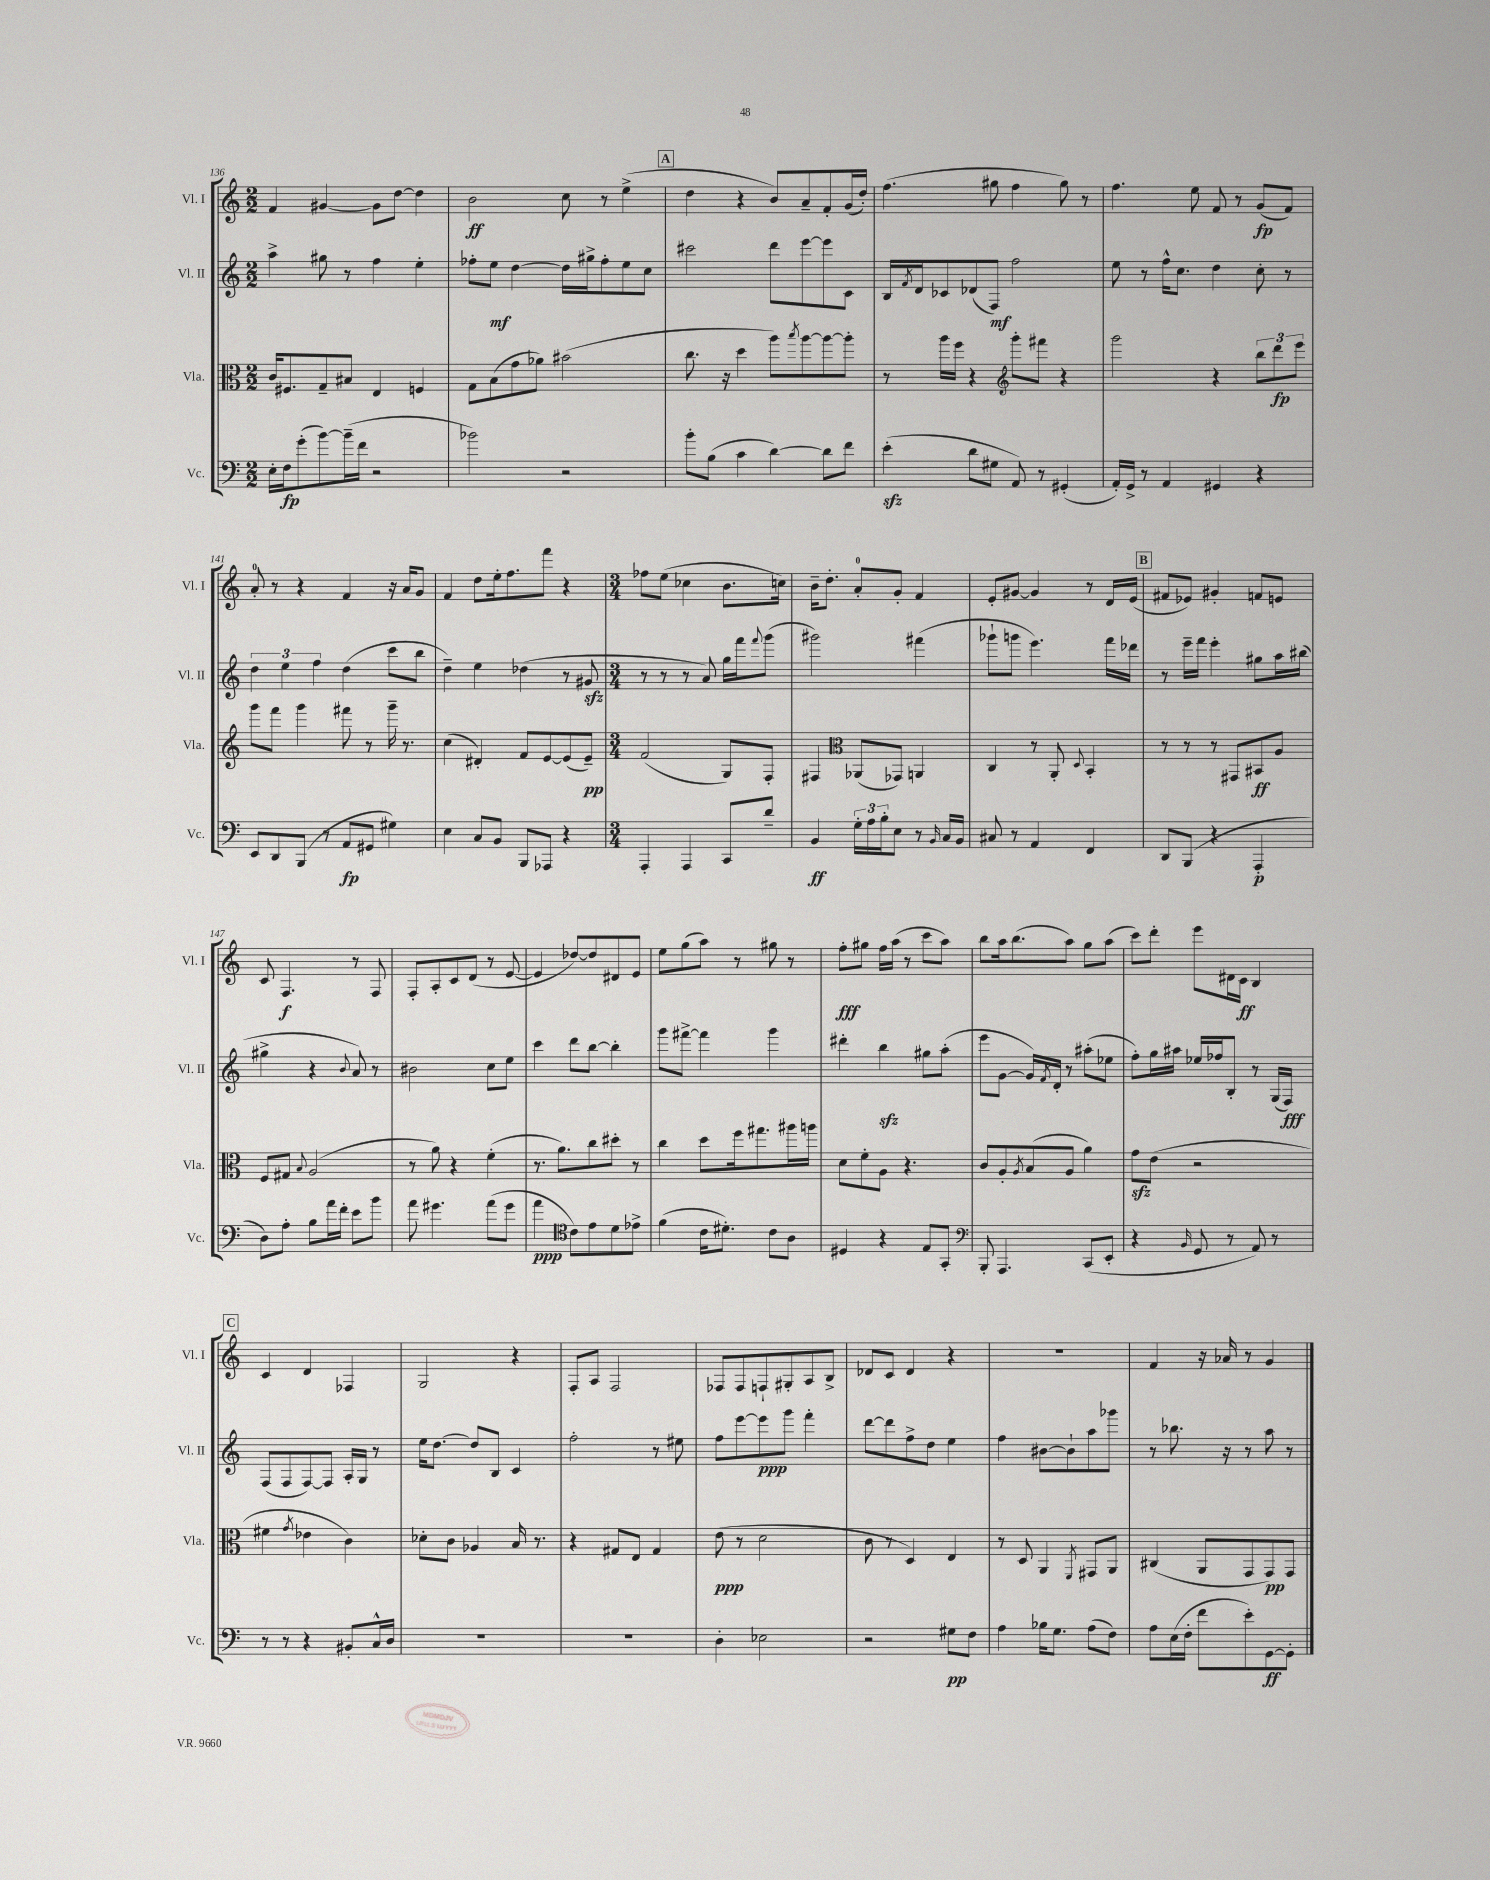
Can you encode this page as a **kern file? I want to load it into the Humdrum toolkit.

**kern	**dynam	**kern	**dynam	**kern	**dynam	**kern	**dynam
*part4	*part4	*part3	*part3	*part2	*part2	*part1	*part1
*staff4	*staff4	*staff3	*staff3	*staff2	*staff2	*staff1	*staff1
*I"Vc.	*	*I"Vla.	*	*I"Vl. II	*	*I"Vl. I	*
*I'Vc.	*	*I'Vla.	*	*I'Vl. II	*	*I'Vl. I	*
*clefF4	*	*clefC3	*	*clefG2	*	*clefG2	*
*k[]	*	*k[]	*	*k[]	*	*k[]	*
*M2/2	*	*M2/2	*	*M2/2	*	*M2/2	*
=136	=136	=136	=136	=136	=136	=136	=136
16E'\LL	.	16c/KL	.	4aa^\	.	4f/	.
16F\J	fp	8.F#X/	.	.	.	.	.
(8g'\	.	.	.	.	.	.	.
[8b\)	.	8G~/	.	8gg#X\	.	[4g#X/	.
(16b~\L]	.	8B#X/J	.	8r	.	.	.
16f\JJ	.	.	.	.	.	.	.
2r	.	4E/	.	4ff\	.	8g#\L]	.
.	.	.	.	.	.	[8dd\J	.
.	.	4Fn/	.	4ee'\	.	4dd\]	.
=137	=137	=137	=137	=137	=137	=137	=137
2b-X\)	.	8G\L	.	8ff-X'\L	.	2b\	ff
.	.	(8B\	.	8ee\J	mf	.	.
.	.	8g\	.	[4dd\	.	.	.
.	.	8a-X\J)	.	.	.	.	.
2r	.	(2b#X\	.	16dd\LL]	.	8cc\	.
.	.	.	.	16gg#X^\J	.	.	.
.	.	.	.	8ff-'\	.	8r	.
.	.	.	.	8ee\	.	(4ee^\	.
.	.	.	.	8cc\J	.	.	.
!!LO:REH:place=s1:t=A
=138	=138	=138	=138	=138	=138	=138	=138
8b'\L	.	8.cc\	.	2ccc#X\	.	4dd\	.
(8B\J	.	.	.	.	.	.	.
.	.	16r	.	.	.	.	.
4c\	.	4dd\	.	.	.	4r	.
[4d\)	.	8aa\L)	.	8ddd\L	.	8b/L)	.
.	.	8qbb/	.	.	.	.	.
.	.	[8aa\	.	[8eee\	.	8a~/	.
8d\L]	.	8aa\_	.	8eee\]	.	8f'/	.
8f\J	.	8aa'\J]	.	8c\J	.	(16g/L	.
.	.	.	.	.	.	16dd'/JJ)	.
=139	=139	=139	=139	=139	=139	=139	=139
(4ezz'\	.	8r	.	16B/LL	.	(4.ff\	.
.	.	.	.	8qf/	.	.	.
.	.	.	.	16d/J	.	.	.
.	.	16aa\LL	.	8c-X/	.	.	.
.	.	16ff\JJ	.	.	.	.	.
8d\L	.	4r	.	(8d-X/	.	.	.
8G#X\J	.	.	.	8F/J)	mf	8gg#X\	.
*	*	*clefG2	*	*	*	*	*
8AA/)	.	8ggg'\L	.	2ff\	.	4ff\	.
8r	.	8fff#X\J	.	.	.	.	.
(4GG#X'/	.	4r	.	.	.	8gg#\)	.
.	.	.	.	.	.	8r	.
=140	=140	=140	=140	=140	=140	=140	=140
16AA'/LL)	.	2ggg\	.	8ee\	.	4.ff\	.
16GG^/JJ	.	.	.	.	.	.	.
8r	.	.	.	8r	.	.	.
4AA/	.	.	.	16ff^^\KL	.	.	.
.	.	.	.	8.cc\J	.	.	.
.	.	.	.	.	.	8ee\	.
4GG#X/	.	4r	.	4dd\	.	8f/	.
.	.	.	.	.	.	8r	.
4r	.	12bb\L	.	8cc'\	.	(8g/L	fp
.	.	12ddd\	fp	.	.	.	.
.	.	.	.	8r	.	8f/J)	.
.	.	12eee\J	.	.	.	.	.
!!LO:LB:g=z
=141	=141	=141	=141	=141	=141	=141	=141
8EE/L	.	8ggg\L	.	6dd\	.	8a'/	.
8DD/	.	8fff\J	.	.	.	8r	.
.	.	.	.	6ee\	.	.	.
(8BBB/J	.	4ggg\	.	.	.	4r	.
.	.	.	.	6ff\	.	.	.
8r	.	.	.	.	.	.	.
8AA/L	fp	8fff#X\	.	(4dd\	.	4f/	.
8GG#X/J	.	8r	.	.	.	.	.
4G#X\)	.	16ggg~\	.	8ccc\L	.	16r	.
.	.	8.r	.	.	.	16a/KL	.
.	.	.	.	8bb\J	.	8g/J	.
=142	=142	=142	=142	=142	=142	=142	=142
4E\	.	(4cc\	.	4dd~\)	.	4f/	.
8C/L	.	4d#X'/)	.	4ee\	.	8dd\L	.
8BB/J	.	.	.	.	.	16ee'\k	.
.	.	.	.	.	.	8.ff\	.
8BBB/L	.	8f/L	.	(4dd-X\	.	.	.
8AAA-X/J	.	[8e/	.	.	.	8fff\J	.
4r	.	(8e/]	.	8r	.	4r	.
.	.	8e~/J)	pp	8g#Xzz/	.	.	.
=143	=143	=143	=143	=143	=143	=143	=143
*M3/4	*	*M3/4	*	*M3/4	*	*M3/4	*
4AAA'/	.	(2f/	.	8r	.	8ff-X\L	.
.	.	.	.	8r	.	(8ee\J	.
4AAA/	.	.	.	8r	.	4cc-X\	.
.	.	.	.	8a/)	.	.	.
8CC/L	.	8G/L)	.	16gg\LL	.	8.b\L	.
.	.	.	.	16fff\J	.	.	.
.	.	.	.	8qqfff/	.	.	.
8d~/J	.	8F'/J	.	(8ggg\J	.	.	.
.	.	.	.	.	.	16ccn\Jk)	.
=144	=144	=144	=144	=144	=144	=144	=144
4BB/	ff	4F#X/	.	2ggg#X\)	.	16b~\KL	.
.	.	.	.	.	.	8.dd'\J	.
*	*	*clefC3	*	*	*	*	*
24G'\LL	.	(8AA-X/L	.	.	.	8a'/L	.
24A\	.	.	.	.	.	.	.
24B'\J	.	.	.	.	.	.	.
8E\J	.	8GG-X/J)	.	.	.	8g'/J	.
8r	.	4AAn/	.	(4fff#X\	.	4f/	.
16qqBB/	.	.	.	.	.	.	.
16C/LL	.	.	.	.	.	.	.
16BB/JJ	.	.	.	.	.	.	.
=145	=145	=145	=145	=145	=145	=145	=145
8C#X/	.	4C/	.	8ggg-X`\L	.	8e'/L	.
8r	.	.	.	8gggn\J	.	[8g#X/J	.
4AA/	.	8r	.	4.eee\)	.	4g#/]	.
.	.	8AA'/	.	.	.	.	.
.	.	8qqD/	.	.	.	.	.
4FF/	.	4BB'/	.	.	.	8r	.
.	.	.	.	16fff\LL	.	16d/LL	.
.	.	.	.	16ddd-X\JJ	.	(16e/JJ	.
!!LO:REH:place=s1:t=B
=146	=146	=146	=146	=146	=146	=146	=146
8DD/L	.	8r	.	8r	.	8f#X/L	.
(8BBB/J	.	8r	.	16eee~\LL	.	8e-X/J)	.
.	.	.	.	16fff\JJ	.	.	.
4r	.	8r	.	4eee'\	.	4g#X'/	.
.	.	8GG#X/L	.	.	.	.	.
4AAA'/	p	8BB#X/	ff	8gg#X\L	.	8fn/L	.
.	.	8A/J	.	16aa\L	.	8en/J	.
.	.	.	.	(16bb#X\JJ	.	.	.
!!LO:LB:g=z
=147	=147	=147	=147	=147	=147	=147	=147
8D\L)	.	8F/L	.	4gg#X^\	.	8c/	.
8A'\J	.	8G#X/J	.	.	.	4.F/	f
.	.	8qqB/	.	.	.	.	.
8B\L	.	(2A/	.	4r	.	.	.
16a\L	.	.	.	.	.	.	.
16f'\JJ	.	.	.	.	.	.	.
.	.	.	.	8qqb/	.	.	.
8e\L	.	.	.	8a/)	.	8r	.
8b\J	.	.	.	8r	.	8F/	.
=148	=148	=148	=148	=148	=148	=148	=148
8a\	.	8r	.	2b#X\	.	8F'/L	.
4.g#X\	.	8a\)	.	.	.	8A'/	.
.	.	4r	.	.	.	8c/	.
.	.	.	.	.	.	(8d/J	.
(8a\L	.	(4f'\	.	8cc\L	.	8r	.
8g#\J	.	.	.	8ee\J	.	[8e/	.
=149	=149	=149	=149	=149	=149	=149	=149
4a\	ppp	8.r	.	4ccc\	.	4e/]	.
.	.	8.a\L)	.	.	.	.	.
*clefC4	*	*	*	*	*	*	*
8c\L)	.	.	.	8ddd\L	.	[8dd-X/L)	.
8e\	.	8cc\	.	[8bb\J	.	8dd-/]	.
8d\	.	8dd#X'\J	.	4bb'\]	.	8d#X/	.
8e-X^\J	.	8r	.	.	.	8e/J	.
=150	=150	=150	=150	=150	=150	=150	=150
(4f\	.	4cc\	.	8ggg\L	.	8ee\L	.
.	.	.	.	[8fff#X^\J	.	(8gg\	.
16c\KL	.	8dd\L	.	4fff#\]	.	8aa\J)	.
8.d#X'\J)	.	.	.	.	.	.	.
.	.	16ff\k	.	.	.	8r	.
.	.	8.gg#X\	.	.	.	.	.
8c\L	.	.	.	4ggg\	.	8gg#X\	.
8A\J	.	16aa#X\L	.	.	.	8r	.
.	.	16aan\JJ	.	.	.	.	.
=151	=151	=151	=151	=151	=151	=151	=151
4D#X/	.	8d\L	.	4ddd#X'\	.	8ff'\L	fff
.	.	8f'\	.	.	.	8gg#X\J	.
4r	.	8A\J	.	4bbzz\	.	16ff\LL	.
.	.	.	.	.	.	(16aa\JJ	.
.	.	4.r	.	.	.	8r	.
8E/L	.	.	.	8gg#X\L	.	8ccc\L	.
8GG'/J	.	.	.	(8aa'\J	.	8aa\J)	.
=152	=152	=152	=152	=152	=152	=152	=152
*clefF4	*	*	*	*	*	*	*
8BBB'/	.	8c/L	.	8eee\L	.	8bb\L	.
4.AAA/	.	8A'/	.	[8g\J	.	16aa\k	.
.	.	.	.	.	.	(8.bb\	.
.	.	8qA/	.	.	.	.	.
.	.	(8B/	.	16g/LL])	.	.	.
.	.	.	.	8qf/	.	.	.
.	.	.	.	16d'/JJ	.	.	.
.	.	8A/J	.	8r	.	8aa\J)	.
(8CC/L	.	4a\)	.	(8aa#X'\L	.	8gg\L	.
8EE'/J	.	.	.	8ee-X\J	.	(8aa\J	.
=153	=153	=153	=153	=153	=153	=153	=153
4r	.	8gzz\L	.	8ff'\L)	.	8ccc\L)	.
.	.	(8e\J	.	16gg\L	.	8ddd'\J	.
.	.	.	.	16aa#X\JJ	.	.	.
16qqBB/	.	.	.	.	.	.	.
8GG/	.	2r	.	16ee-X/LL	.	8eee\L	.
.	.	.	.	16ff-X/J	.	.	.
8r	.	.	.	8B'/J	.	16d#X\L	.
.	.	.	.	.	.	16c\JJ	ff
8AA/)	.	.	.	8r	.	4B/	.
8r	.	.	.	(16G/LL	.	.	.
.	.	.	.	16F/JJ)	fff	.	.
!!LO:LB:g=z
!!LO:REH:place=s1:t=C
=154	=154	=154	=154	=154	=154	=154	=154
8r	.	4f#X\	.	(8F/L	.	4c/	.
8r	.	.	.	8F/	.	.	.
.	.	8qg/	.	.	.	.	.
4r	.	4e-X\	.	[8F/)	.	4d/	.
.	.	.	.	8F/J]	.	.	.
8BB#X'/L	.	4c\)	.	16A'/LL	.	4F-X/	.
.	.	.	.	16G/JJ	.	.	.
16C^^/L	.	.	.	8r	.	.	.
16D/JJ	.	.	.	.	.	.	.
=155	=155	=155	=155	=155	=155	=155	=155
2.r	.	8d-X'\L	.	16ee\KL	.	2G/	.
.	.	.	.	[8.dd\J	.	.	.
.	.	8c\J	.	.	.	.	.
.	.	4A-X/	.	8dd/L]	.	.	.
.	.	.	.	8B/J	.	.	.
.	.	16B/	.	4c/	.	4r	.
.	.	8.r	.	.	.	.	.
=156	=156	=156	=156	=156	=156	=156	=156
2.r	.	4r	.	2ff'\	.	8F'/L	.
.	.	.	.	.	.	8A/J	.
.	.	8G#X/L	.	.	.	2F/	.
.	.	8E/J	.	.	.	.	.
.	.	4G#/	.	8r	.	.	.
.	.	.	.	8ee#X\	.	.	.
=157	=157	=157	=157	=157	=157	=157	=157
4D'\	.	(8e\	ppp	8ff\L	.	8F-X/L	.
.	.	8r	.	[8eee\	.	8F-/	.
2E-X\	.	2d\	.	8eee\]	ppp	8Fn`/	.
.	.	.	.	8ggg\J	.	8G#X'/	.
.	.	.	.	4fff'\	.	8A/	.
.	.	.	.	.	.	8B^/J	.
=158	=158	=158	=158	=158	=158	=158	=158
2r	.	8c\	.	[8ddd\L	.	8d-X/L	.
.	.	8r	.	8ddd\]	.	8c/J	.
.	.	4D/)	.	8ff^\	.	4d-/	.
.	.	.	.	8dd\J	.	.	.
8G#X\L	pp	4E/	.	4ee\	.	4r	.
8F\J	.	.	.	.	.	.	.
=159	=159	=159	=159	=159	=159	=159	=159
4A\	.	8r	.	4ff\	.	2.r	.
.	.	8D/	.	.	.	.	.
16B-X\KL	.	4AA/	.	[8b#X\L	.	.	.
8.G\J	.	.	.	.	.	.	.
.	.	.	.	8b#`\]	.	.	.
.	.	8qFF/	.	.	.	.	.
(8A\L	.	8GG#X/L	.	8aa\	.	.	.
8F\J)	.	8AA/J	.	8ggg-X\J	.	.	.
=160	=160	=160	=160	=160	=160	=160	=160
8A\L	.	(4C#X/	.	8r	.	4f/	.
(16E\L	.	.	.	8.bb-X\	.	.	.
16F'\JJ	.	.	.	.	.	.	.
8f\L	.	8AA/L	.	.	.	16r	.
.	.	.	.	16r	.	16a-X/	.
8e'\)	.	8GG/	.	8r	.	8r	.
[8GG\	ff	8GG/)	pp	8aa\	.	4g/	.
8GG'\J]	.	8GG/J	.	8r	.	.	.
==	==	==	==	==	==	==	==
*-	*-	*-	*-	*-	*-	*-	*-
